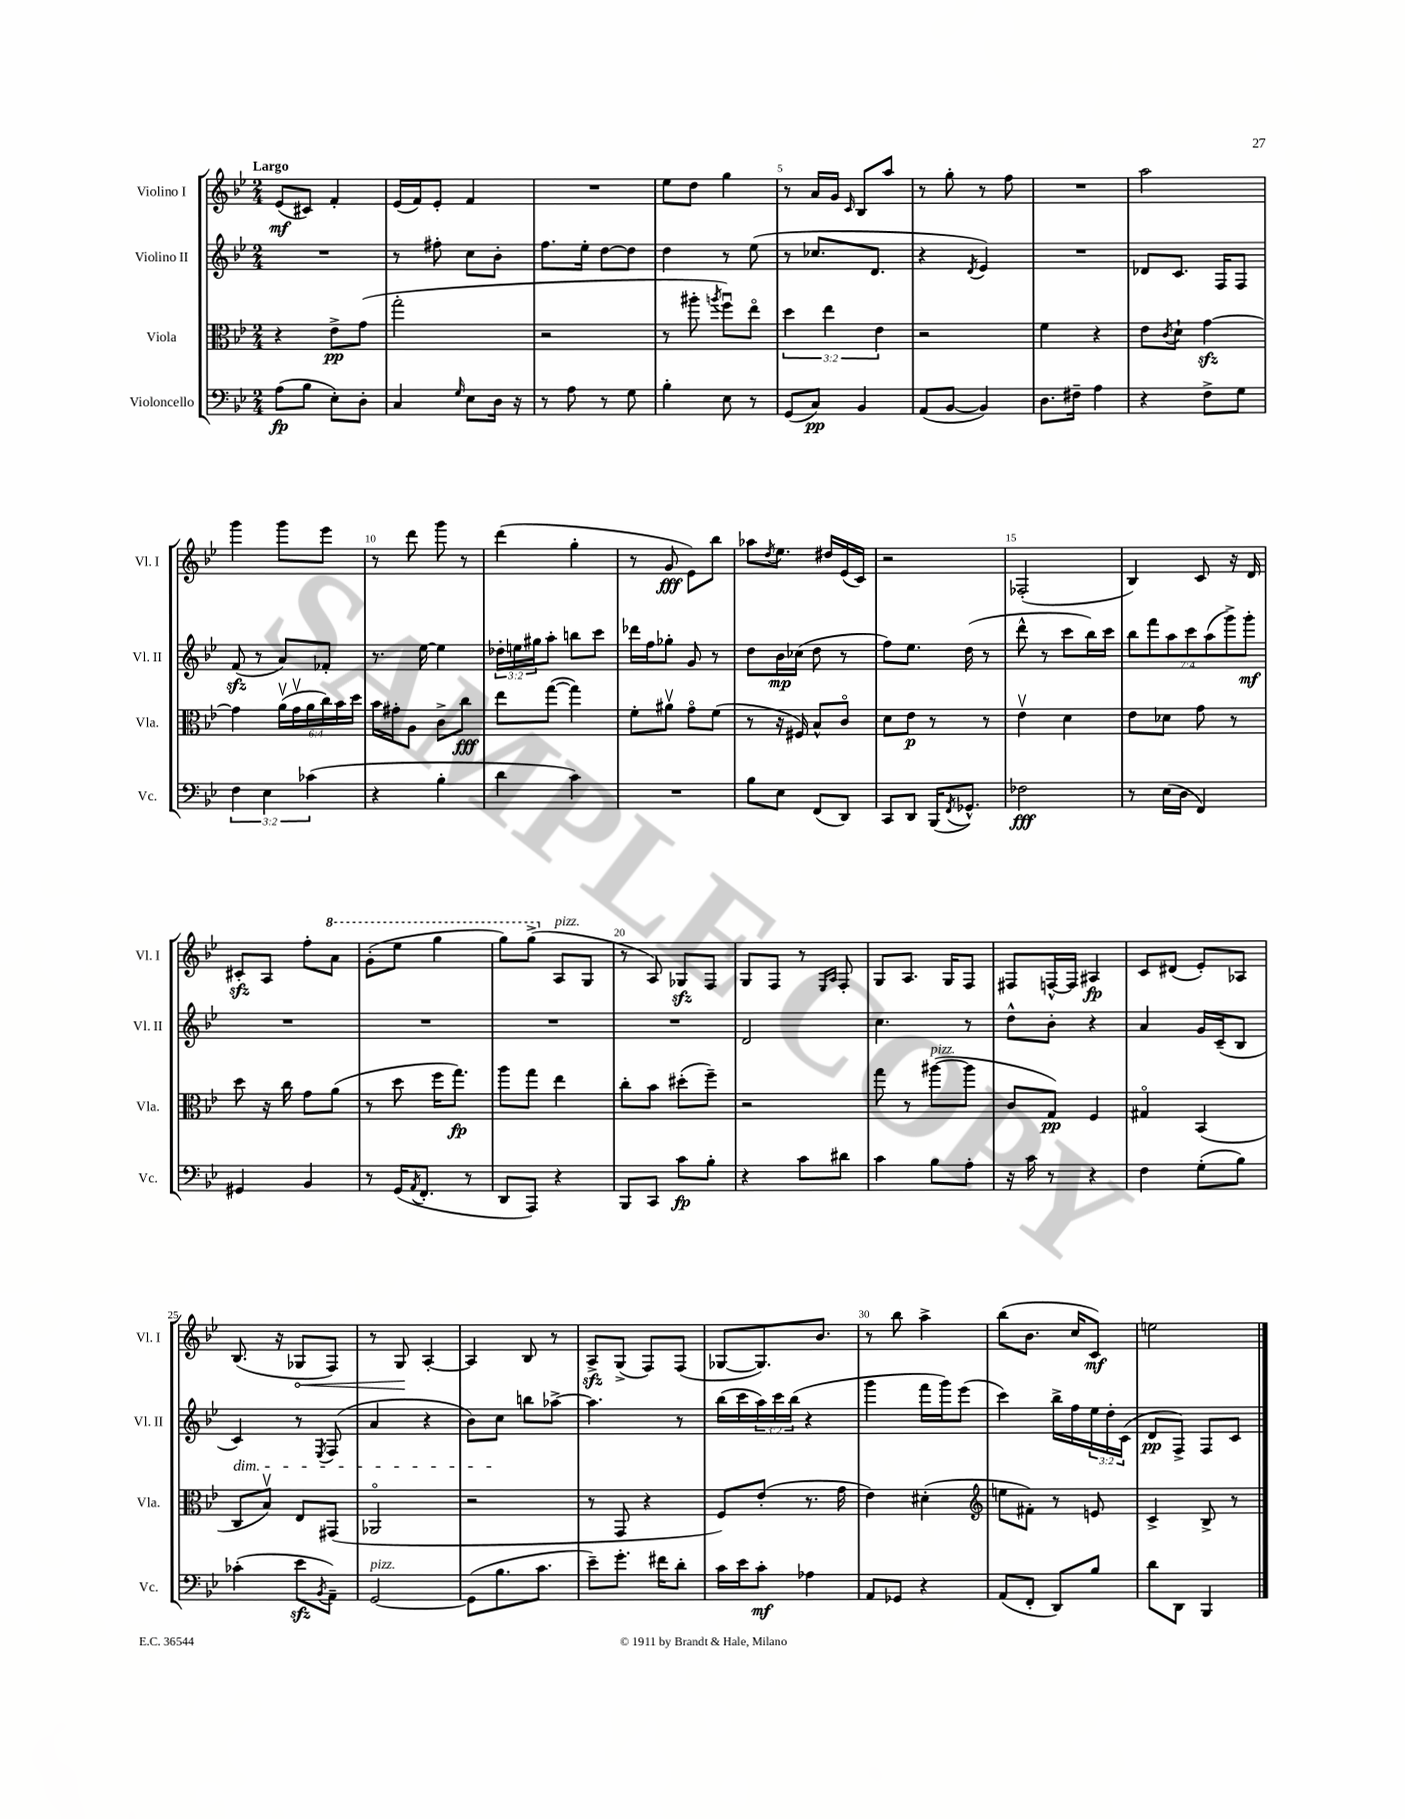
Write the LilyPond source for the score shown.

<<
\new StaffGroup <<
\new Staff = "s0" \with { instrumentName = "Violino I" shortInstrumentName = "Vl. I" } {
    \clef treble \key bes \major \numericTimeSignature \time 2/4 \tempo "Largo"
    ees'8\mf( cis'8) f'4-. |
    ees'16( f'16) ees'8-. f'4 |
    R2 |
    ees''8 d''8 g''4 |
    r8 a'16 g'16 \grace { c'16 } bes8 a''8 |
    r8 g''8-. r8 f''8 |
    R2 |
    a''2 |
    g'''4 g'''8 ees'''8 |
    r8 d'''8 g'''8 r8 |
    d'''4( g''4-. |
    r8 g'8\fff ees'8) bes''8 |
    aes''8 \acciaccatura { d''8 } ees''8. dis''16 ees'16( c'16) |
    r2 |
    fes2-.( |
    bes4) c'8 r16 d'16 |
    cis'8-.\sfz a8 f''8-. \ottava #1 a''8 |
    g''8-.( ees'''8 g'''4 |
    g'''8) g'''8->( \ottava #0 a8^\markup { \italic "pizz." } g8 |
    r8 a8) ges8\sfz f8 |
    g8 f8 r8 \grace { ees16 a16 } f8-. |
    g8 a8. g16 f8 |
    fis8 f16~-^ f16 ais4\fp |
    c'8 dis'8( ees'8-.) aes8 |
    bes8.( r16 \once \override Hairpin.circled-tip = ##t ges8\< f8) |
    r8 g8\! a4~-. |
    a4 bes8 r8 |
    a8->\sfz g8->( f8) f8( |
    ges8~ ges8.) bes'8. |
    r8 bes''8 a''4-> |
    bes''8( bes'8. c''16 c'8\mf) |
    e''2 \bar "|." |
}
\new Staff = "s1" \with { instrumentName = "Violino II" shortInstrumentName = "Vl. II" } {
    \clef treble \key bes \major \numericTimeSignature \time 2/4 \override Staff.TupletNumber.text = #tuplet-number::calc-fraction-text
    R2 |
    r8 fis''8-. c''8 bes'8-. |
    f''8. ees''16-. d''8~ d''8 |
    d''4 r8 ees''8( |
    r8 ces''8. d'8. |
    r4 \acciaccatura { d'8 } ees'4) |
    R2 |
    des'8 c'8. f16 f8 |
    f'8\sfz( r8 a'8) fes'8-. |
    r8. ees''16~ ees''4 |
    \tuplet 3/2 { des''16-. e''16 gis''16 } a''8-. b''8 c'''8 |
    des'''16 f''16 ges''8-. g'8 r8 |
    d''8 bes'16\mp ces''16( d''8 r8 |
    f''8) ees''8. d''16( r8 |
    d'''8-^ r8 c'''8 bes''16) c'''16 |
    \tuplet 7/4 { bes''8 f'''8 a''8 c'''8 a''8( g'''8->) g'''8-.\mf } |
    R2 |
    R2 |
    R2 |
    R2 |
    d'2 |
    c''4. r8 |
    d''8-^ bes'8-. r4 |
    a'4 g'16 c'16--( bes8 |
    c'4\dim) r8 \acciaccatura { ees8 } f8( |
    a'4 r4 |
    bes'8) c''8\! b''8 aes''8~-> |
    aes''4. r8 |
    bes''16( c'''16 \tuplet 3/2 { a''16) c'''16 bes''16( } r4 |
    g'''4 f'''16 g'''16) ees'''8( |
    c'''4) bes''16-> f''16 \tuplet 3/2 { ees''16 d''16-. c'16( } |
    d'8\pp f8->) f8 c'8 \bar "|." |
}
\new Staff = "s2" \with { instrumentName = "Viola" shortInstrumentName = "Vla." } {
    \clef alto \key bes \major \numericTimeSignature \time 2/4 \override Staff.TupletNumber.text = #tuplet-number::calc-fraction-text
    r4 ees'8->\pp g'8( |
    g''2-. |
    r2 |
    r8 ais''8-. \acciaccatura { a''8 } f''8\downbow) ees''8\flageolet |
    \tuplet 3/2 { d''4 ees''4 ees'4 } |
    r2 |
    f'4 r4 |
    ees'8 \acciaccatura { c'8 } d'8-! g'4~\sfz |
    g'4 \tuplet 6/4 { a'16\upbow( g'16\upbow a'16 c''16) bes'16 d''16 } |
    bes'16 gis'16-. a8 c'8-> c''8\fff |
    ees''8 g''8~( g''4) |
    f'8-. ais'8\upbow g'8\flageolet f'8( |
    r8 r16 fis16) bes8-^ c'8\flageolet |
    d'8 ees'8\p r8 r8 |
    ees'4\upbow d'4 |
    ees'8 des'8 g'8 r8 |
    d''8 r16 c''16 g'8 a'8( |
    r8 d''8 f''16 g''8.\fp) |
    a''8 g''8 ees''4 |
    c''8-. bes'8 dis''8-.( f''8--) |
    r2 |
    g''8 r8 ais''8~^\markup { \italic "pizz." }( ais''8 |
    c'8 g8\pp) f4 |
    gis4\flageolet bes,4( |
    c8 bes8\upbow) ees8 gis,8( |
    aes,2\flageolet |
    r2 |
    r8 g,8 r4 |
    f8) ees'8-.( r8. g'16 |
    ees'4) dis'4-.( |
    \clef treble e''8 fis'8-.) r8 e'8 |
    c'4-> bes8-> r8 \bar "|." |
}
\new Staff = "s3" \with { instrumentName = "Violoncello" shortInstrumentName = "Vc." } {
    \clef bass \key bes \major \numericTimeSignature \time 2/4 \override Staff.TupletNumber.text = #tuplet-number::calc-fraction-text
    a8\fp( bes8 ees8-.) d8-. |
    c4 \grace { g16 } ees8 d16 r16 |
    r8 a8 r8 g8 |
    bes4-. ees8 r8 |
    g,8( c8\pp) bes,4 |
    a,8( bes,8~ bes,4) |
    d8. fis16-- a4 |
    r4 f8-> g8 |
    \tuplet 3/2 { f4 ees4 ces'4( } |
    r4 bes4-. |
    d'4 c'4) |
    R2 |
    bes8 ees8 f,8( d,8) |
    c,8 d,8 bes,,16( \acciaccatura { f,8 } ges,8.-^) |
    fes2\fff |
    r8 ees16( d16 f,4) |
    gis,4 bes,4 |
    r8 g,16( \acciaccatura { a,8 } f,8.-. r8 |
    d,8 a,,8) r4 |
    bes,,8 c,8 c'8\fp bes8-. |
    r4 c'8 dis'8 |
    c'4 bes8 a8-. |
    r16 c'16 r8 r4 |
    f4 g8-.( bes8) |
    ces'4-.( ees'8\sfz \acciaccatura { bes,8 } a,8--) |
    g,2~^\markup { \italic "pizz." } |
    g,8( bes8. c'8. |
    ees'8--) g'8.-. fis'16 d'8-. |
    c'16 ees'16 c'8-.\mf aes4 |
    a,8 ges,8 r4 |
    a,8( f,8-. d,8) bes8 |
    d'8 d,8 bes,,4 \bar "|." |
}
>>
>>
\layout { \context { \Score \override BarNumber.break-visibility = ##(#f #t #t) barNumberVisibility = #(every-nth-bar-number-visible 5) } }
